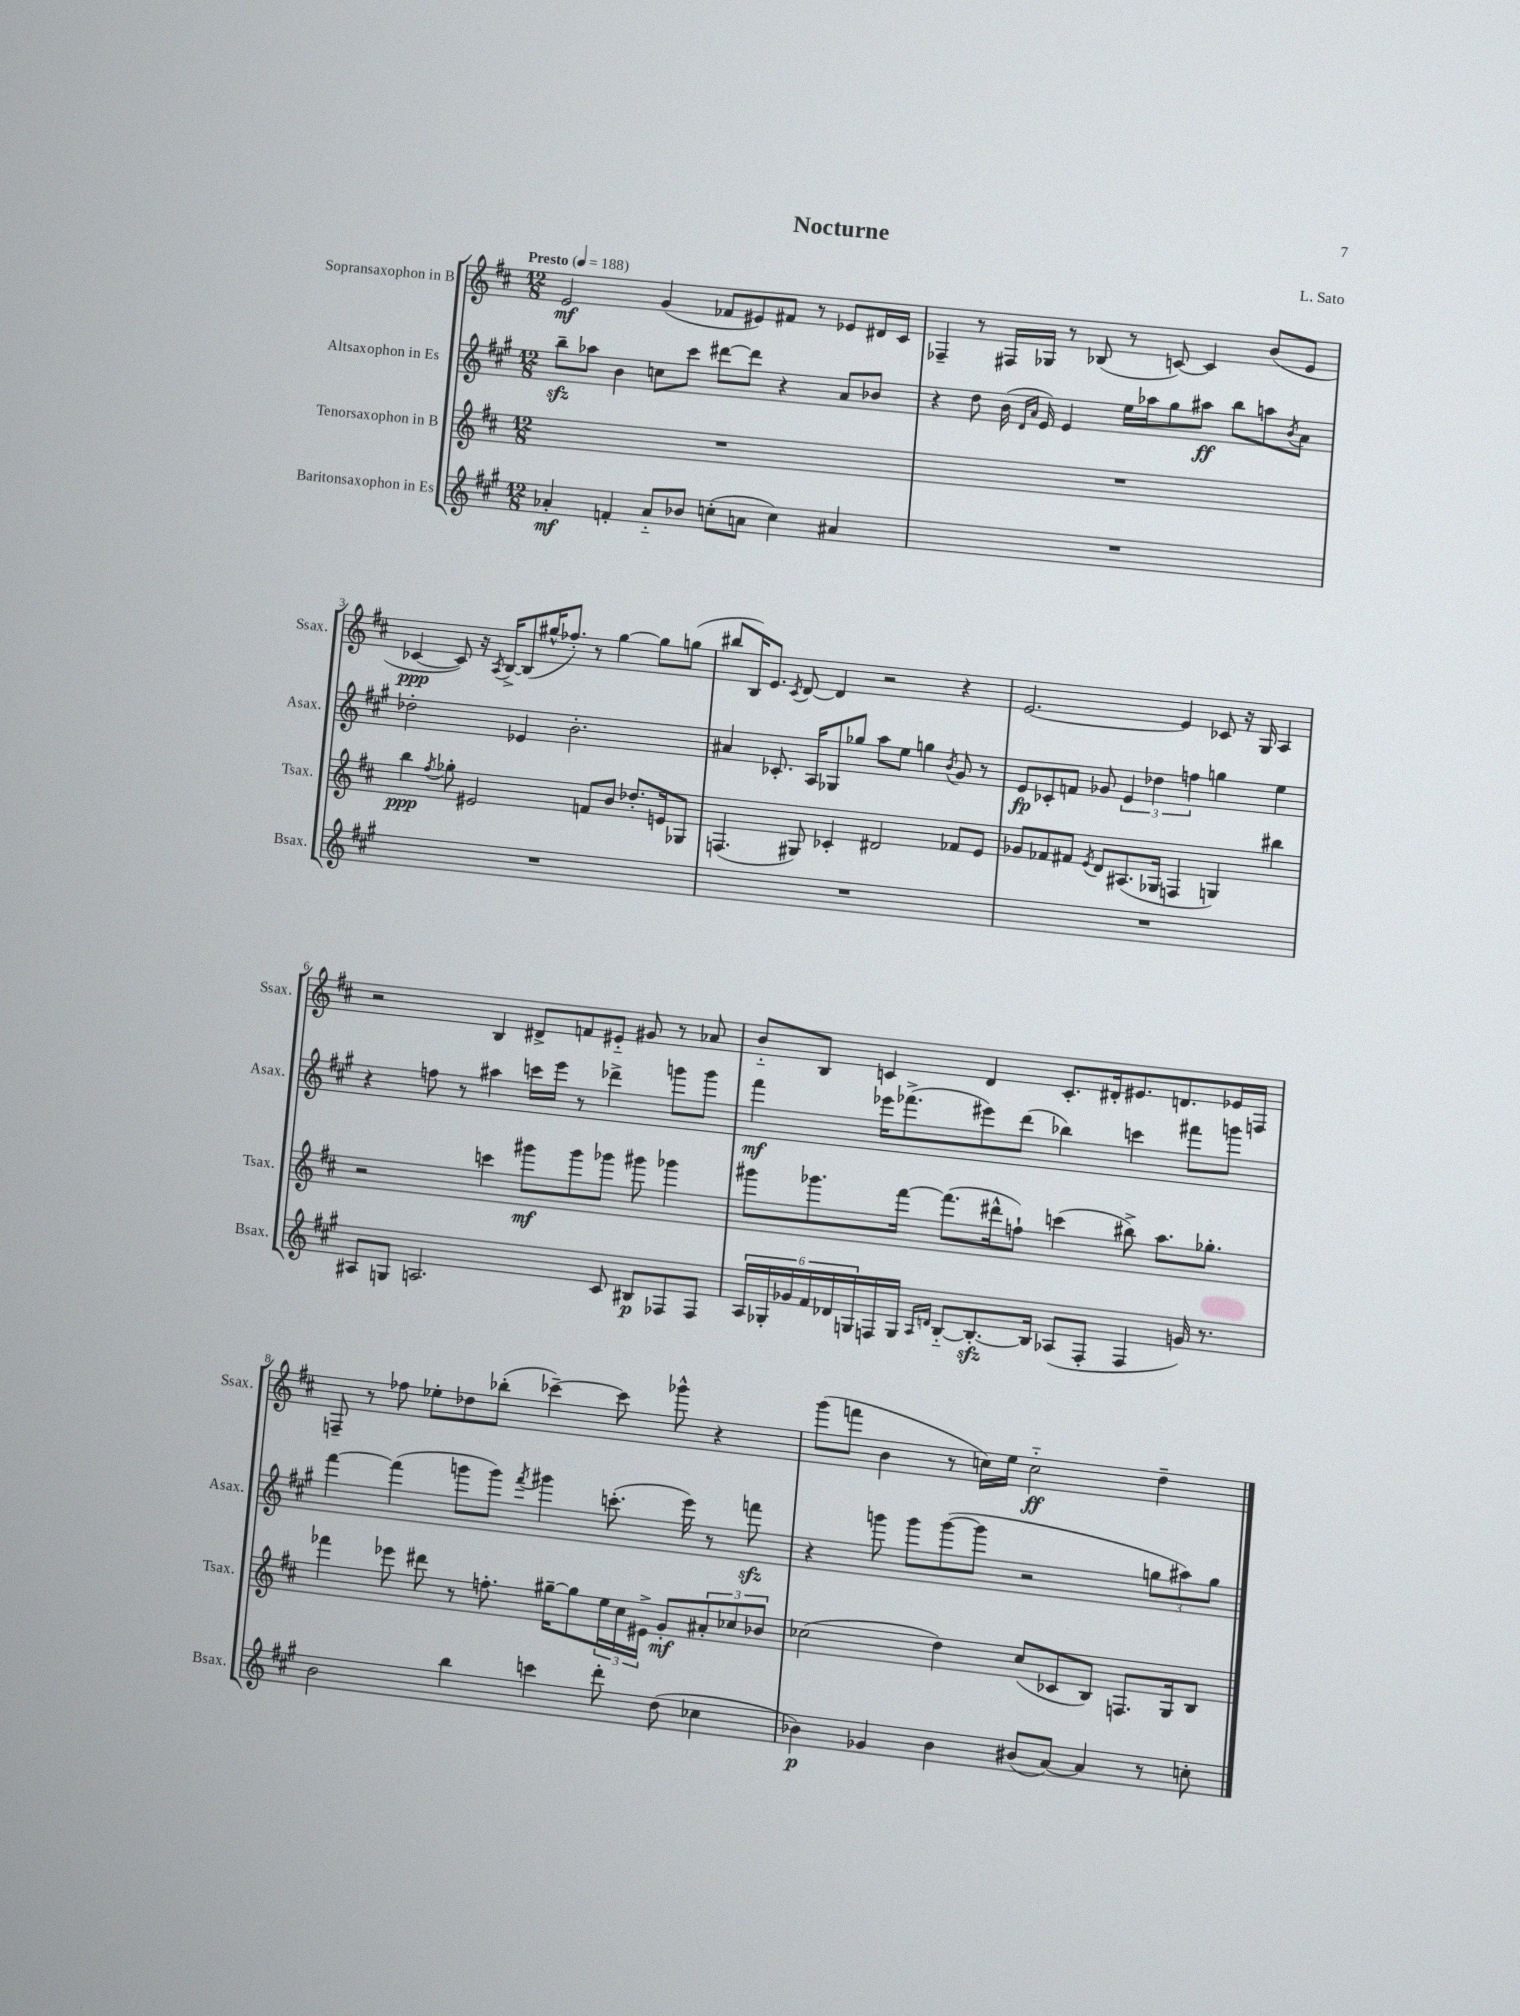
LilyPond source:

\header { title = "Nocturne" composer = "L. Sato" }
<<
\new StaffGroup <<
\new Staff = "s0" \with { instrumentName = "Sopransaxophon in B" shortInstrumentName = "Ssax." } {
    \clef treble \key d \major \numericTimeSignature \time 12/8 \tempo "Presto" 4 = 188
    e'2\mf g'4( fes'8 eis'8) fis'8 r8 ees'8 dis'16 cis'16 |
    fes4-- r8 fis16 ges16 r8 bes8( r8 c'8~) c'4 b'8( e'8 |
    ces'4~\ppp ces'8) r16 \acciaccatura { a8 } b16~-> b8( gis''16-^ fes''8.-.) r8 gis''4~ gis''8 g''8( |
    bis''8 b16) e'8. \acciaccatura { cis'8 } d'8~ d'4 r2 r4 |
    e'2.~ e'4 ces'8 r16 g16 a4 |
    r2 b4 dis'8-> f'8 eis'8-_ gis'8 r8 aes'8 |
    b'8-_ b8 c'4 d'4 c'8.-. dis'16-. eis'8. d'8. ees'16 f16 |
    f8-- r8 fes''8 ees''8-. des''8 bes''8-.( ces'''4~--) ces'''8 ges'''8-^ r4 |
    g'''8( f'''8 b'4 r8 c''16) e''16 c''2-_\ff d''4-- \bar "|." |
}
\new Staff = "s1" \with { instrumentName = "Altsaxophon in Es" shortInstrumentName = "Asax." } {
    \clef treble \key a \major \numericTimeSignature \time 12/8
    b''8--\sfz aes''8 b'4 c''8 cis'''8 dis'''8~ dis'''8 r4 a'8 bes'8 |
    r4 d''8 b'16( \grace { d'16 a'16 } e'16) e'4 e''16 aes''16 gis''8 ais''8\ff b''8 a''8 \acciaccatura { b'8 } a'8 |
    des''2-. ees'4 b'2.-. |
    ais'4 ces'8.-. a16 ges8 ges''8 a''8 e''8 g''4 \acciaccatura { b'8 } gis'8 r8 |
    e'8\fp ces'8-. f'8 ges'8 \tuplet 3/2 { e'4 des''4 f''4 } g''4 e''4 |
    r4 f''8 r8 ais''4 c'''16 e'''16 r8 des'''4-> g'''8 g'''8 |
    fis'''4\mf ees'''16 fes'''8.->( eis'''8) d'''8( bes''4) c'''4 fis'''8 g'''8 |
    fis'''4~ fis'''4( g'''8 g'''8) \acciaccatura { fis'''8 } gis'''4 c'''8.-.( e'''16) r8 f'''8\sfz |
    r4 g'''8 g'''8 g'''8~( g'''8 r2 \tuplet 3/2 { g''8 ais''8) g''8 } \bar "|." |
}
\new Staff = "s2" \with { instrumentName = "Tenorsaxophon in B" shortInstrumentName = "Tsax." } {
    \clef treble \key d \major \numericTimeSignature \time 12/8
    R1. |
    R1. |
    b''4\ppp \acciaccatura { fis''8 } ges''8-. eis'2 f'8 b'8 des''8.-. e'16 ges8 |
    f4.( gis8) ces'4-. dis'2 fes'8 e'8 |
    ges'8 fes'8 fis'8 \acciaccatura { e'8 } d'8 ais8.( ges16 f4 g4) bis''4 |
    r2 c'''4 gis'''8\mf gis'''8 ges'''8 gis'''8 ges'''4 |
    gis'''8 ges'''8. fis'''16~ fis'''8.( dis'''16-^ f''8-!) c'''4( bis''8->) a''8. ges''8.-. |
    fes'''4 ees'''8 dis'''8 r8 f''8.-. gis''16~-- gis''8 \tuplet 3/2 { e''16 cis''16 eis'16-> } g'8-.\mf \tuplet 3/2 { ais'8-. ces''8 bes'8 } |
    ces''2( d''4) ces''8( ces'8 b8) f8. g16 b8 \bar "|." |
}
\new Staff = "s3" \with { instrumentName = "Baritonsaxophon in Es" shortInstrumentName = "Bsax." } {
    \clef treble \key a \major \numericTimeSignature \time 12/8
    aes'4-.\mf f'4-. aes'8-_ bes'8 c''8-.( a'8 c''4) ais'4 |
    R1. |
    R1. |
    R1. |
    R1. |
    ais8 g8 a2. cis'8 bis8\p fes8 fes8 |
    \tuplet 6/4 { a16 ges16-. ges'16 fis'16 des'16 g16 } f16 g16 \grace { a16 d'16 } b8~-_ b8.~-.\sfz b16 aes8( f8-. f4 g'16) r8. |
    b'2 b''4 c'''4 d'''8-. d''8( ces''4 |
    bes'4\p) ges'4 bes'4 bis'8( a'8~) a'4 r8 c''8-. \bar "|." |
}
>>
>>
